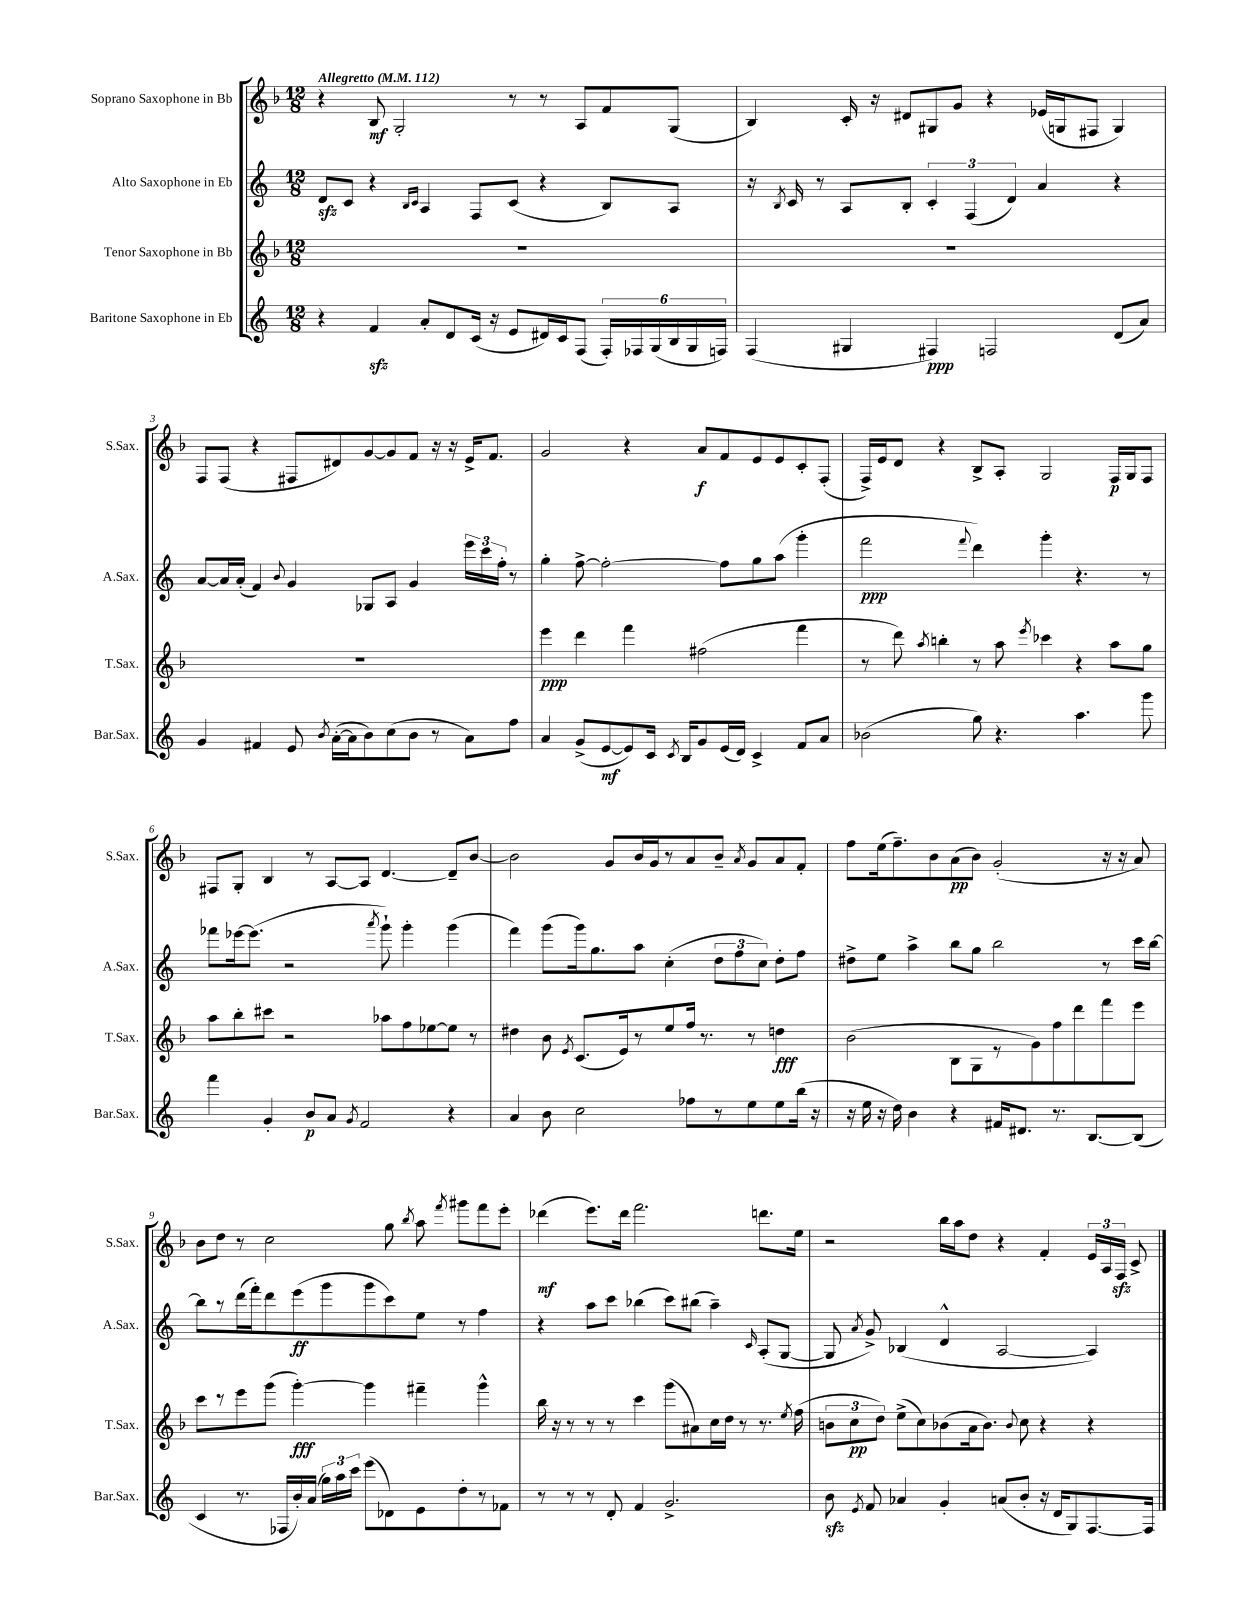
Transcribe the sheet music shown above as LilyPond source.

<<
\new StaffGroup <<
\new Staff = "s0" \with { instrumentName = "Soprano Saxophone in Bb" shortInstrumentName = "S.Sax." } {
    \clef treble \key f \major \numericTimeSignature \time 12/8 \tempo "Allegretto" 4 = 112
    \autoBeamOff r4 bes8\mf g2-. r8 r8 a8[ f'8 g8]( |
    bes4) c'16-. r16 dis'8[ gis8 g'8] r4 ees'16[( g16 fis8] g4) |
    f8[ f8]( r4 fis8[ dis'8) g'8~ g'8 f'8] r16 r16 e'16[-> f'8.] |
    g'2 r4 a'8[\f f'8 e'8 e'8 c'8-. f8]-.( |
    f16[->) e'16 d'8] r4 bes8[-> a8]-. g2 f16[\p g16 f8] |
    fis8[ g8]-. bes4 r8 a8[~ a8] d'4.~ d'8[-- bes'8]~ |
    bes'2 g'8[ bes'16 g'16 r8 a'8 bes'8]-- \acciaccatura { a'8 } g'8[ a'8 f'8]-. |
    f''8[ e''16( f''8.--) bes'8 a'8\pp( bes'8]) g'2-.( r16 r16 a'8) |
    bes'8[ d''8] r8 c''2 g''8 \acciaccatura { bes''8 } a''8 \acciaccatura { f'''8 } gis'''8[ f'''8 e'''8]-. |
    des'''4\mf( e'''8.[) des'''16] f'''2. d'''8.[ e''16] |
    r2 bes''16[ a''16 d''8] r4 f'4-. \tuplet 3/2 { e'16[ a16 f16]\sfz } c'8-> \bar "|." |
}
\new Staff = "s1" \with { instrumentName = "Alto Saxophone in Eb" shortInstrumentName = "A.Sax." } {
    \clef treble \key c \major \numericTimeSignature \time 12/8
    \autoBeamOff d'8[\sfz c'8] r4 \grace { b16[ c'16] } a4 f8[ c'8]( r4 b8[) a8] |
    r16 \acciaccatura { b8 } c'16 r8 a8[ b8]-. \tuplet 3/2 { c'4-. f4( d'4) } a'4 r4 |
    a'8[~ a'16 a'16]-.( f'4) \appoggiatura { b'8 } g'4 ges8[ a8] g'4 \tuplet 3/2 { e'''16[ c'''16 f''16]-. } r8 |
    g''4-. f''8~-> f''2~-. f''8[ g''8 a''8]( g'''4-. |
    f'''2\ppp \appoggiatura { f'''8 } d'''4) g'''4-. r4. r8 |
    fes'''8[ ees'''16~ ees'''8.]( r2 \acciaccatura { a'''8 } g'''8-!) g'''4-. g'''4( |
    f'''4) g'''8[( g'''16) g''8. a''8] c''4-.( \tuplet 3/2 { d''8[ f''8 c''8]) } d''8[-. f''8] |
    dis''8[-> e''8] a''4-> b''8[ g''8] b''2 r8 c'''16[ b''16]~ |
    b''8[ r8 d'''16( f'''16-.) d'''8 e'''8\ff( g'''8 g'''8 c'''8) e''8] r8 f''4 |
    r4 a''8[ c'''8] bes''4( c'''8[) bis''8]( a''4--) \grace { c'16 } a8[-.( g8]~ |
    g8 \acciaccatura { a'8 } g'8->) bes4( d'4-^ a2~ a4) \bar "|." |
}
\new Staff = "s2" \with { instrumentName = "Tenor Saxophone in Bb" shortInstrumentName = "T.Sax." } {
    \clef treble \key f \major \numericTimeSignature \time 12/8
    \autoBeamOff R1. |
    R1. |
    R1. |
    e'''4\ppp d'''4 f'''4 fis''2( f'''4 |
    r8 d'''8) \acciaccatura { a''8 } b''4-. r8 a''8 \acciaccatura { e'''8 } ces'''4 r4 a''8[ g''8] |
    a''8[ bes''8-. cis'''8] r2 aes''8[ f''8 ees''8~ ees''8] r8 |
    dis''4 bes'8 \acciaccatura { e'8 } c'8.[( e'16) r8 e''8 f''16] r8. r8 d''4\fff |
    bes'2( bes8[ g8 r8 g'8) f''8 d'''8 f'''8 e'''8] |
    c'''8[ r8 e'''8 g'''8]( g'''4~-.\fff) g'''4 fis'''4-- g'''4-^ |
    bes''16 r16 r8 r8 r8 c'''4 g'''8[( ais'8) c''16 d''16] r8 r8. \acciaccatura { e''8 } f''16( |
    \tuplet 3/2 { b'8[ c''8\pp d''8]) } e''8[->( c''8) bes'8( a'16 bes'8.]) \appoggiatura { bes'8 } c''8 r4 r4 \bar "|." |
}
\new Staff = "s3" \with { instrumentName = "Baritone Saxophone in Eb" shortInstrumentName = "Bar.Sax." } {
    \clef treble \key c \major \numericTimeSignature \time 12/8
    \autoBeamOff r4 f'4\sfz a'8[-. d'8 c'16]( r16 e'8[ dis'16) c'16 f8]( \tuplet 6/4 { f16[-.) fes16 g16( b16 g16 f16]) } |
    f4( gis4 fis4\ppp) f2 d'8[( a'8]) |
    g'4 fis'4 e'8 \acciaccatura { b'8 } a'16[~-.( a'16 b'8) c''8( b'8] r8 a'8[) f''8] |
    a'4 g'8[->( e'8~\mf e'8) c'16] \acciaccatura { c'8 } b16[ g'8 e'16( d'16]) c'4-> f'8[ a'8] |
    bes'2( g''8) r4. a''4. g'''8 |
    f'''4 g'4-. b'8[\p a'8] \acciaccatura { g'8 } f'2 r4 |
    a'4 b'8 c''2 fes''8[ r8 e''8 e''8 b''16]( r16 |
    r16 e''16 r16 d''16) b'4 r4 fis'16[ dis'8.] r8. b8.[~ b8]( |
    c'4 r8. fes16[ b'16-.) a'16]( \tuplet 3/2 { g''16[) a''16 c'''16] } e'''8[( des'8) e'8 d''8-. r8 fes'8] |
    r8 r8 r8 d'8-. f'4 g'2.-> |
    b'8\sfz \acciaccatura { e'8 } f'8 aes'4 g'4-. a'8[( b'8]-. r16 d'16[ g8) f8.~ f16] \bar "|." |
}
>>
>>
